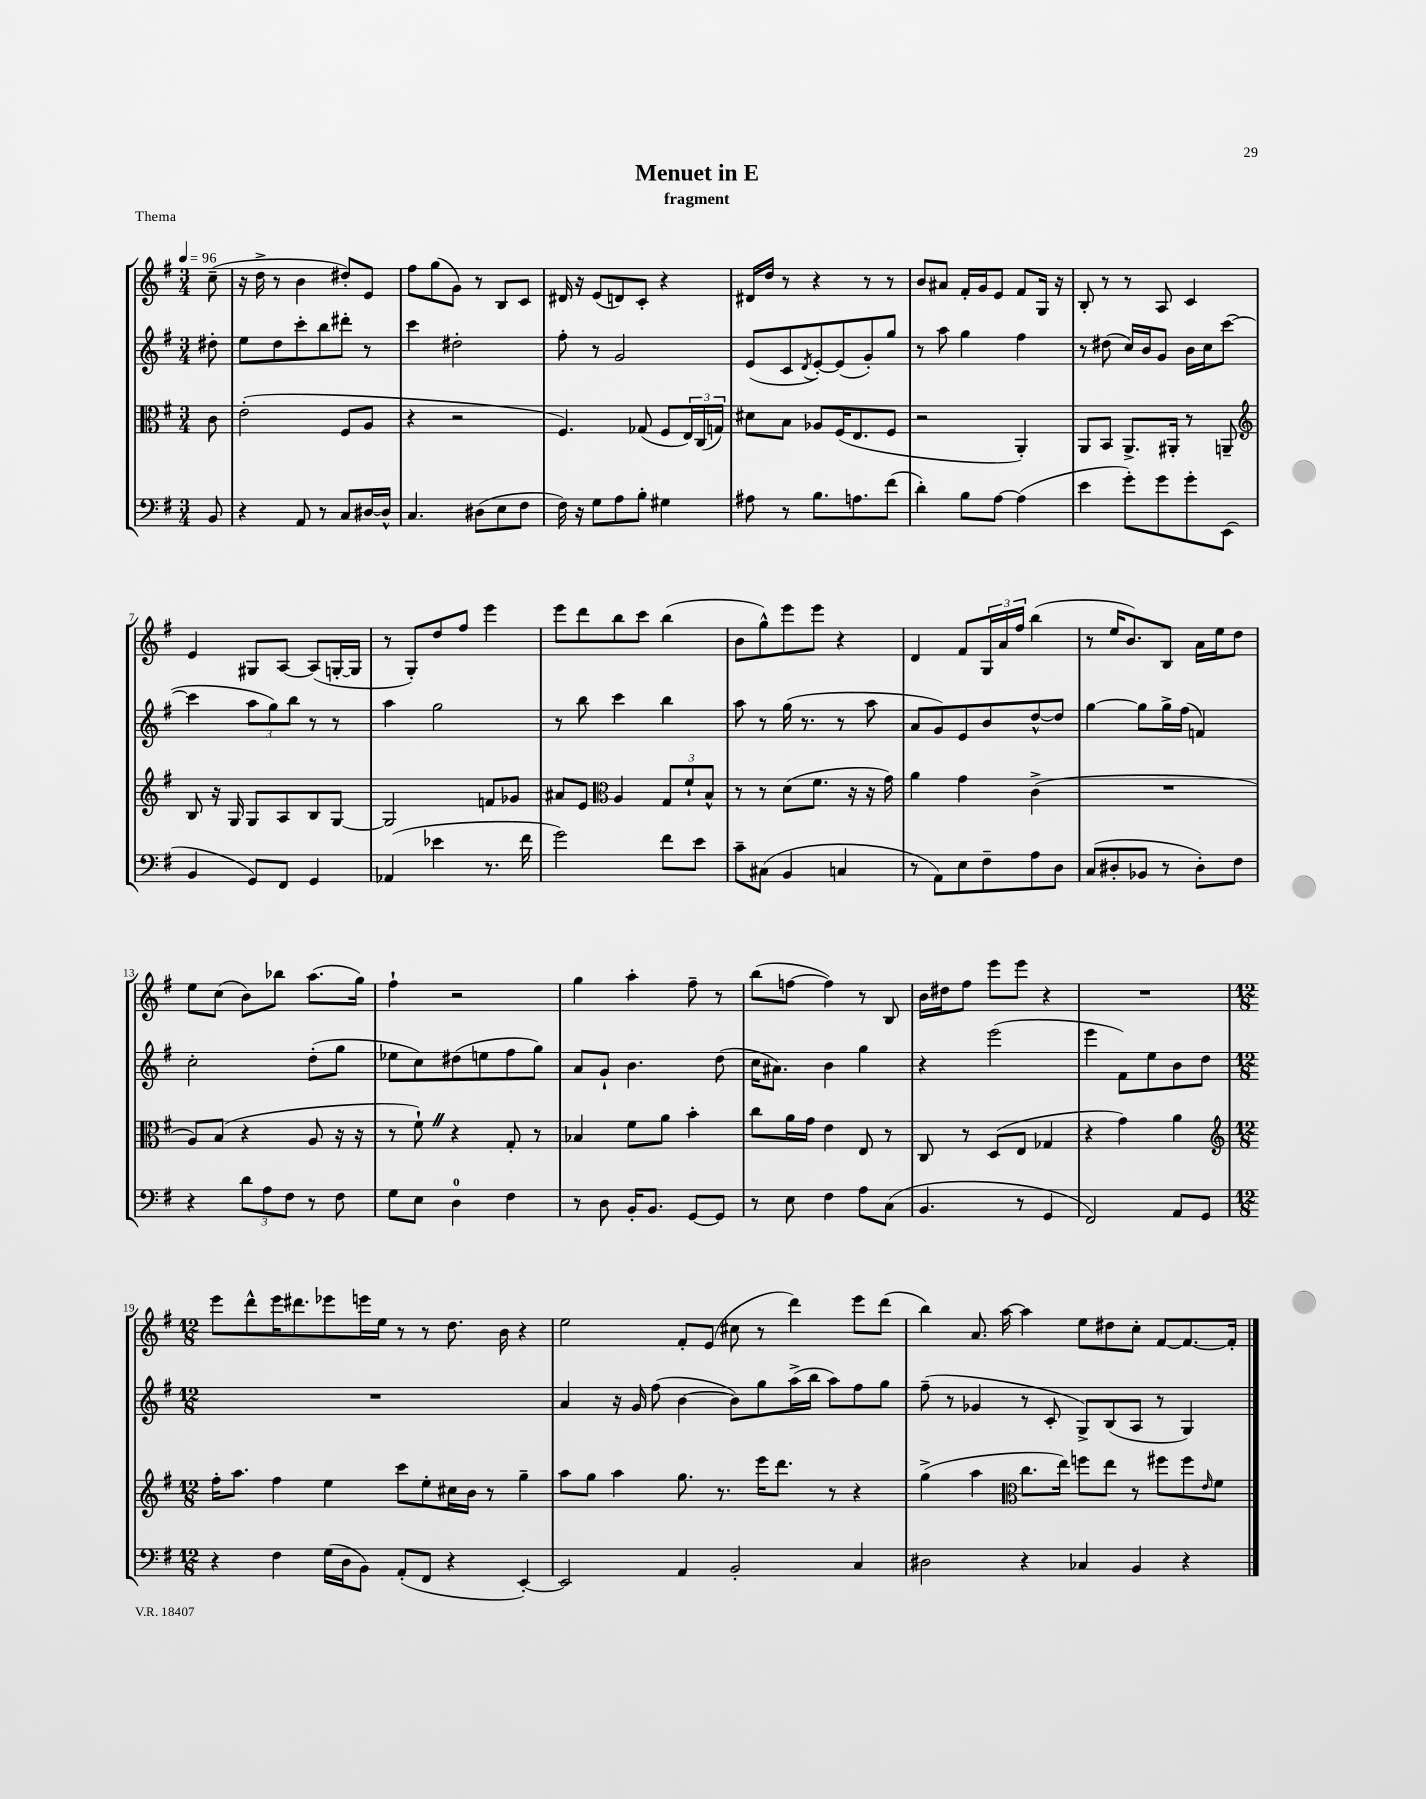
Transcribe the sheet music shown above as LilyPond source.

\header { title = "Menuet in E" subtitle = "fragment" piece = "Thema" }
<<
\new StaffGroup <<
\new Staff = "s0" {
    \clef treble \key g \major \numericTimeSignature \time 3/4 \partial 8 \tempo 4 = 96
    c''8--( |
    r16 d''16-> r8 b'4 dis''8-.) e'8 |
    fis''8 g''8( g'8) r8 b8 c'8 |
    dis'16 r16 e'8( d'8) c'8-. r4 |
    dis'16 d''16 r8 r4 r8 r8 |
    b'8 ais'8 fis'16-. g'16 e'8 fis'8 g16 r16 |
    b8-. r8 r8 a8 c'4 |
    e'4 gis8 a8~ a8( g16~-. g16 |
    r8 g8-.) d''8 fis''8 e'''4 |
    e'''8 d'''8 b''8 c'''8 b''4( |
    b'8 g''8-^) e'''8 e'''8 r4 |
    d'4 fis'8 \tuplet 3/2 { g16 a'16 fis''16 } b''4( |
    r8 e''16 b'8.) b8 a'16 e''16 d''8 |
    e''8 c''8( b'8) bes''8 a''8.( g''16) |
    fis''4-! r2 |
    g''4 a''4-. fis''8-- r8 |
    b''8( f''8~ f''4) r8 b8 |
    b'16 dis''16 fis''8 e'''8 e'''8 r4 |
    R2. |
    \numericTimeSignature \time 12/8 e'''8 d'''8-^ e'''16 dis'''8. ees'''8 e'''16 e''16 r8 r8 d''8. b'16 r4 |
    e''2 fis'8-. e'8( cis''8 r8 d'''4) e'''8 d'''8( |
    b''4) a'8. a''16~ a''4 e''8 dis''8 c''8-. fis'8~ fis'8.~ fis'16-. \bar "|." |
}
\new Staff = "s1" {
    \clef treble \key g \major \numericTimeSignature \time 3/4 \partial 8
    dis''8-. |
    e''8 d''8 c'''8-. b''8 dis'''8-. r8 |
    c'''4 dis''2-. |
    fis''8-. r8 g'2 |
    e'8( c'8 \acciaccatura { d'8 } e'8~-.) e'8( g'8-.) g''8 |
    r8 a''8 g''4 fis''4 |
    r8 dis''8( c''16) b'16 g'8 b'16 c''16 c'''8~( |
    c'''4 \tuplet 3/2 { a''8 g''8) b''8 } r8 r8 |
    a''4 g''2 |
    r8 b''8 c'''4 b''4 |
    a''8 r8 g''16( r8. r8 a''8 |
    a'8 g'8) e'8 b'8 d''8~-^ d''8 |
    g''4~ g''8 g''16-> fis''16( f'4) |
    c''2-. d''8-.( g''8 |
    ees''8 c''8) dis''8( e''8 fis''8 g''8) |
    a'8 g'8-! b'4. d''8( |
    c''16 ais'8.) b'4 g''4 |
    r4 e'''2( |
    e'''4 fis'8) e''8 b'8 d''8 |
    \numericTimeSignature \time 12/8 R1. |
    a'4 r16 g'16 fis''8( b'4~ b'8) g''8 a''16->( b''16 a''8) fis''8 g''8 |
    fis''8--( r8 ges'4 r8 c'8-. g8->) b8( a8 r8 g4) \bar "|." |
}
\new Staff = "s2" {
    \clef alto \key g \major \numericTimeSignature \time 3/4 \partial 8
    c'8 |
    e'2-.( fis8 a8 |
    r4 r2 |
    fis4.) ges8( fis8 \tuplet 3/2 { e16) c16( g16) } |
    dis'8 b8 aes8 fis16( e8. fis8 |
    r2 a,4-.) |
    a,8 b,8 a,8.-> ais,16-. r8 a,8-- |
    \clef treble b8 r16 g16 g8 a8 b8 g8~ |
    g2 f'8 ges'8 |
    ais'8 e'8 \clef alto a4 \tuplet 3/2 { g8 fis'8-! b8-^ } |
    r8 r8 d'8( fis'8. r16 r16 g'16) |
    a'4 g'4 c'4->( |
    R2. |
    a8) b8( r4 a8 r16 r16 |
    r8 fis'8-!) \once \override BreathingSign.text = \markup { \musicglyph "scripts.caesura.straight" } \breathe r4 g8-. r8 |
    bes4 fis'8 a'8 b'4-. |
    c''8 a'16 g'16 e'4 e8 r8 |
    c8 r8 d8( e8 ges4 |
    r4 g'4) a'4 |
    \numericTimeSignature \time 12/8 \clef treble fis''16-. a''8. fis''4 e''4 c'''8 e''8-. cis''16 b'16 r8 g''4-- |
    a''8 g''8 a''4 g''8. r8. e'''16 d'''8. r8 r4 |
    g''4->( a''4 \clef alto c''8. e''16) f''8 e''8 r8 fis''8 fis''8 \grace { e'16 } fis'8 \bar "|." |
}
\new Staff = "s3" {
    \clef bass \key g \major \numericTimeSignature \time 3/4 \partial 8
    b,8 |
    r4 a,8 r8 c8 dis16~ dis16-^ |
    c4. dis8( e8 fis8 |
    fis16) r16 g8 a8 b8-. gis4 |
    ais8 r8 b8. a8. fis'8( |
    d'4-.) b8 a8~ a4( |
    e'4 g'8-.) g'8 g'8-. e,8( |
    b,4 g,8) fis,8 g,4 |
    aes,4( ees'4 r8. fis'16 |
    g'2) fis'8 e'8 |
    c'8-- cis8( b,4 c4 |
    r8 a,8) e8 fis8-- a8 d8 |
    c8( dis8-. bes,8 r8 dis8-.) fis8 |
    r4 \tuplet 3/2 { d'8 a8 fis8 } r8 fis8 |
    g8 e8 d4-0 fis4 |
    r8 d8 b,16-. b,8. g,8~ g,8 |
    r8 e8 fis4 a8 c8( |
    b,4. r8 g,4 |
    fis,2) a,8 g,8 |
    \numericTimeSignature \time 12/8 r4 fis4 g16( d16 b,8) a,8-.( fis,8 r4 e,4~-.) |
    e,2 a,4 b,2-. c4 |
    dis2 r4 ces4 b,4 r4 \bar "|." |
}
>>
>>
